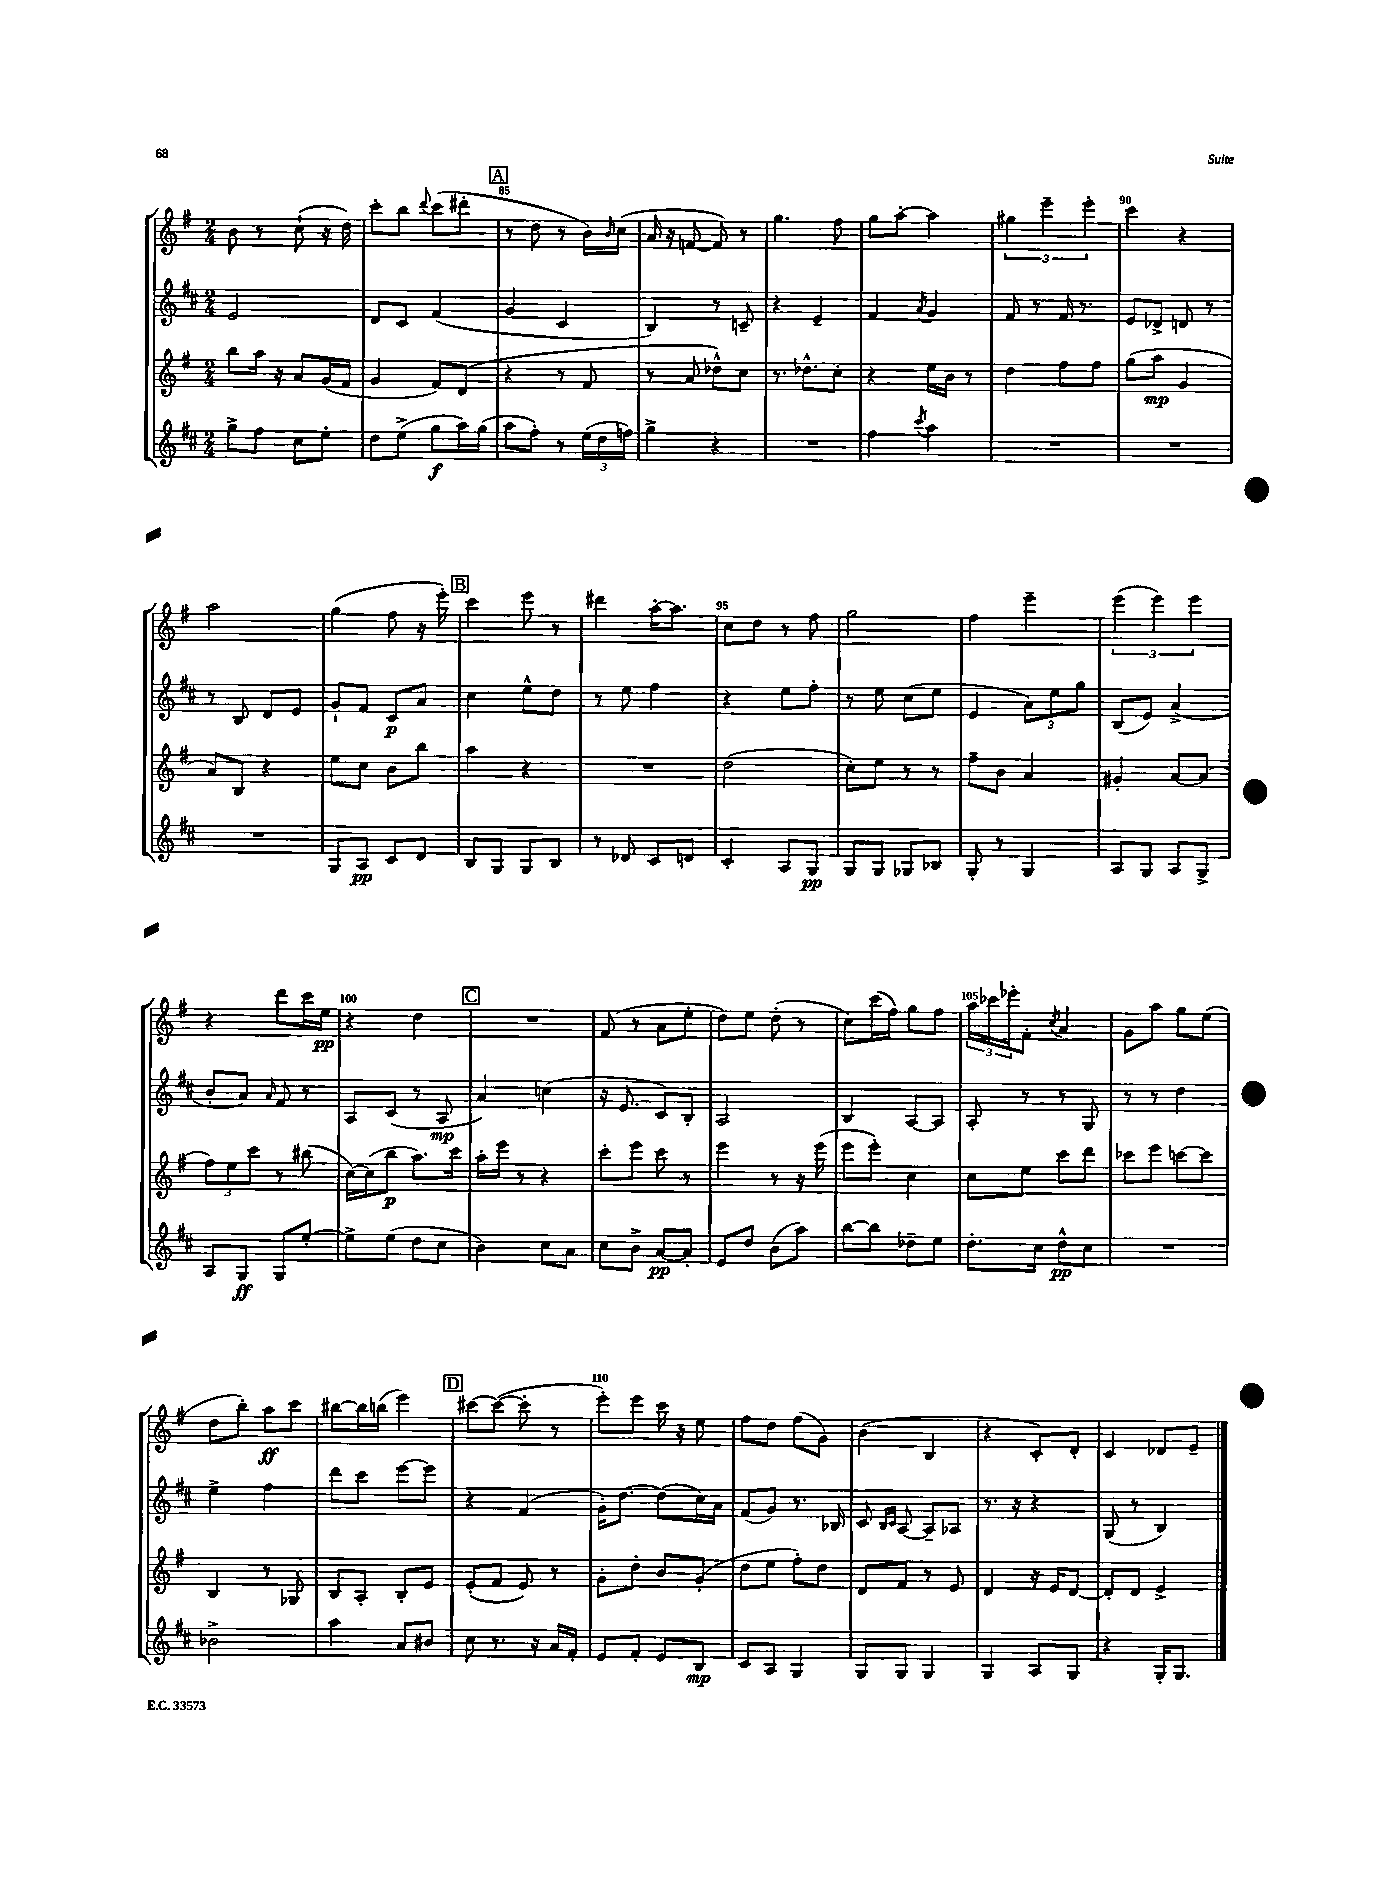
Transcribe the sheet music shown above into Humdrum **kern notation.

**kern	**kern	**kern	**kern
*staff4	*staff3	*staff2	*staff1
*clefG2	*clefG2	*clefG2	*clefG2
*k[f#c#]	*k[f#]	*k[f#c#]	*k[f#]
*M2/4	*M2/4	*M2/4	*M2/4
8gg^\L	8bb\L	2e/	8b\
8ff#\J	16aa\Jk	.	8r
.	16r	.	.
8cc#\L	8a/L	.	(8cc`\
8ee'\J	(16g/L	.	16r
.	16f#/JJ	.	16dd\)
=	=	=	=
8dd\L	4g/	8d/L	8ccc'\L
(8ee^\J	.	8c#/J	8bb\J
.	.	.	8qqddd/
8gg\L	8f#/L)	(4f#/	(8ccc\L
16aa\L)	(8d/J	.	8ddd#'\J
(16gg\JJ	.	.	.
=	=	=	=
8aa\L	4r	4g/	8r
8ff#'\J)	.	.	8dd\
8r	8r	4c#/	8r
(24ee\LL	8f#/	.	16b\LL)
24dd\	.	.	.
.	.	.	16qqb/
.	.	.	(16cc\JJ
24ff\JJ)	.	.	.
=	=	=	=
4gg^\	8r	4B/)	16a/
.	.	.	16r
.	8a/	.	[8f/
4r	8dd-^^\L)	8r	8f/])
.	8cc\J	8c~/	8r
=	=	=	=
2r	8.r	4r	4.gg\
.	8.dd-^^\L	.	.
.	.	4e~/	.
.	8cc'\J	.	8ff#\
=	=	=	=
4ff#\	4r	4f#/	8gg\L
.	.	.	[8aa'\J
8qccc#/	.	8qa/	.
4aa\	16ee\LL	4g/	4aa\]
.	16b\JJ	.	.
.	8r	.	.
=	=	=	=
2r	4dd\	8f#/	6gg#\
.	.	8r	.
.	.	.	6eee~\
.	8ff#\L	16f#/	.
.	.	8.r	.
.	.	.	6eee'\
.	8ff#\J	.	.
=	=	=	=
2r	(8gg\L	8e/L	4ccc\
.	8aa\J	8d-^/J	.
.	4g/	8d/	4r
.	.	8r	.
=	=	=	=
2r	8a/L)	8r	2aa\
.	8B/J	8B/	.
.	4r	8d/L	.
.	.	8e/J	.
=	=	=	=
8G/L	8ee\L	8g`/L	(4gg\
8A/J	8cc\J	8f#/J	.
8c#/L	8b\L	8c#/L	8ff#\
8d/J	8bb\J	8a/J	16r
.	.	.	16eee'\)
=	=	=	=
8B/L	4aa\	4cc#\	4ccc\
8G/J	.	.	.
8G/L	4r	8ee^^\L	8eee\
8B/J	.	8dd\J	8r
=	=	=	=
8r	2r	8r	4ddd#\
8d-/	.	8ee\	.
8c#/L	.	4ff#\	[16aa'\LK
.	.	.	8.aa\]J
8d/J	.	.	.
=	=	=	=
4c#'/	(2dd\	4r	8cc\L
.	.	.	8dd\J
8A/L	.	8ee\L	8r
8G/J	.	8ff#'\J	8ff#\
=	=	=	=
8G/L	8cc'\L)	8r	2gg\
8G/J	8ee\J	8ee\	.
8G-/L	8r	(8cc#\L	.
8B-/J	8r	8ee\J	.
=	=	=	=
8G'/	8ff#~\L	4e/	4ff#\
8r	8b\J	.	.
4G/	4a/	12a\L)	4eee~\
.	.	12ee\	.
.	.	12gg\J	.
=	=	=	=
8A/L	4g#'/	(8B/L	(6eee\
8G/J	.	8e/J)	.
.	.	.	6eee\)
8A/L	[8a/L	(4a^/	.
.	.	.	6eee\
8G^/J	(8a/]J	.	.
=	=	=	=
8A/L	12ff#\L)	8b'/L	4r
.	12ee\	.	.
8G/J	.	8a/J)	.
.	12ccc\J	.	.
.	.	16qqa/	.
8G/L	8r	8f#/	8ddd\L
[8ee'/J	(8bb#\	8r	16ccc\L
.	.	.	16ee\JJ
=	=	=	=
8ee^\]L	[16cc\LL)	8A/L	4r
.	(16cc\]J	.	.
(8ee\J	8bb\J	(8c#/J	.
8dd\L	8.aa\L)	8r	4dd\
8cc#\J	.	8A/	.
.	16ccc\Jk	.	.
=	=	=	=
4b\)	16aa'\LL	4a/)	2r
.	16eee\JJ	.	.
.	8r	.	.
8cc#\L	4r	(4cc\	.
8a\J	.	.	.
=	=	=	=
8cc#\L	8ccc'\L	16r	(8f#/
.	.	8.e/	.
8b^\J	8eee\J	.	8r
[8a/L	8ccc\	8c#/L)	8a\L
8a'/]J	8r	8B'/J	8ee'\J
=	=	=	=
8e/L	4eee\	2A/	8dd\L)
8dd/J	.	.	8ee\J
(8b\L	8r	.	(8dd'\
8aa\J)	16r	.	8r
.	(16eee\	.	.
=	=	=	=
[8bb\L	8eee\L	4B/	8cc\L)
8bb\]J	8eee'\J)	.	(16ccc\L
.	.	.	16ff#\JJ)
8dd-~\L	4cc\	[8A/L	8gg\L
8ee\J	.	8A/]J	8ff#\J
=	=	=	=
8.dd'\L	8cc\L	8A'/	24aa\LL
.	.	.	24ccc-\
.	.	.	24eee-'\J
.	8ee\J	8r	8f#'\J
16cc#\Jk	.	.	.
.	.	.	8qcc/
8dd^^\L	8ccc\L	8r	4a/
8cc#\J	8ddd\J	8G/	.
=	=	=	=
2r	8ccc-\L	8r	8g\L
.	8eee\J	8r	8aa\J
.	[8ccc\L	4dd\	8gg\L
.	8ccc\]J	.	(8ee\J
=	=	=	=
2b-^\	4B/	4ee^\	8dd\L
.	.	.	8bb'\J)
.	8r	4ff#\	8aa\L
.	8G-/	.	8ccc\J
=	=	=	=
4aa\	8B/L	8ddd\L	[8bb#\L
.	8A'/J	8ccc#\J	16bb#\]L
.	.	.	(16bb\JJ
8a/L	8B'/L	[8eee\L	4eee\)
8b#/J	8e/J	8eee\]J	.
=	=	=	=
8cc#\	(8e'/L	4r	[8ccc#\L
8.r	8f#/J	.	(8ccc#\_J
.	8e/)	(4f#/	8ccc#'\]
16r	.	.	.
16a/LL	8r	.	8r
16f#'/JJ	.	.	.
=	=	=	=
8e/L	8g'\L	16g'\LK)	8eee'\L)
.	.	[8.dd\J	.
8f#'/J	8dd'\J	.	8eee\J
8e/L	8b/L	(8dd\]L	16ccc\
.	.	.	16r
8B/J	(8g'/J	16cc#\L)	8ee\
.	.	16a\JJ	.
=	=	=	=
8c#/L	8dd\L	(8f#/L	8ff#\L
8A/J	8ee\J	8g/J)	8dd\J
4G/	8ff#'\L)	8.r	(8ff#\L
.	8dd\J	.	8g\J)
.	.	16B-/	.
=	=	=	=
8G/L	8d/L	8c#/	(4b\
.	.	16qqB/LL	.
.	.	16qqc#/JJ	.
8G/J	8f#/J	[8A/	.
4G/	8r	8A~/]L	4B/
.	8e/	8A-/J	.
=	=	=	=
4G/	4d/	8.r	4r
.	.	16r	.
8A/L	16r	4r	8c'/L)
.	16e/LK	.	.
8G/J	[8d/J	.	8d'/J
=	=	=	=
4r	8d'/]L	(8G/	4c/
.	8d/J	8r	.
16G'/LK	4e^/	4B/)	8d-/L
8.G/J	.	.	.
.	.	.	8e~/J
==	==	==	==
*-	*-	*-	*-
